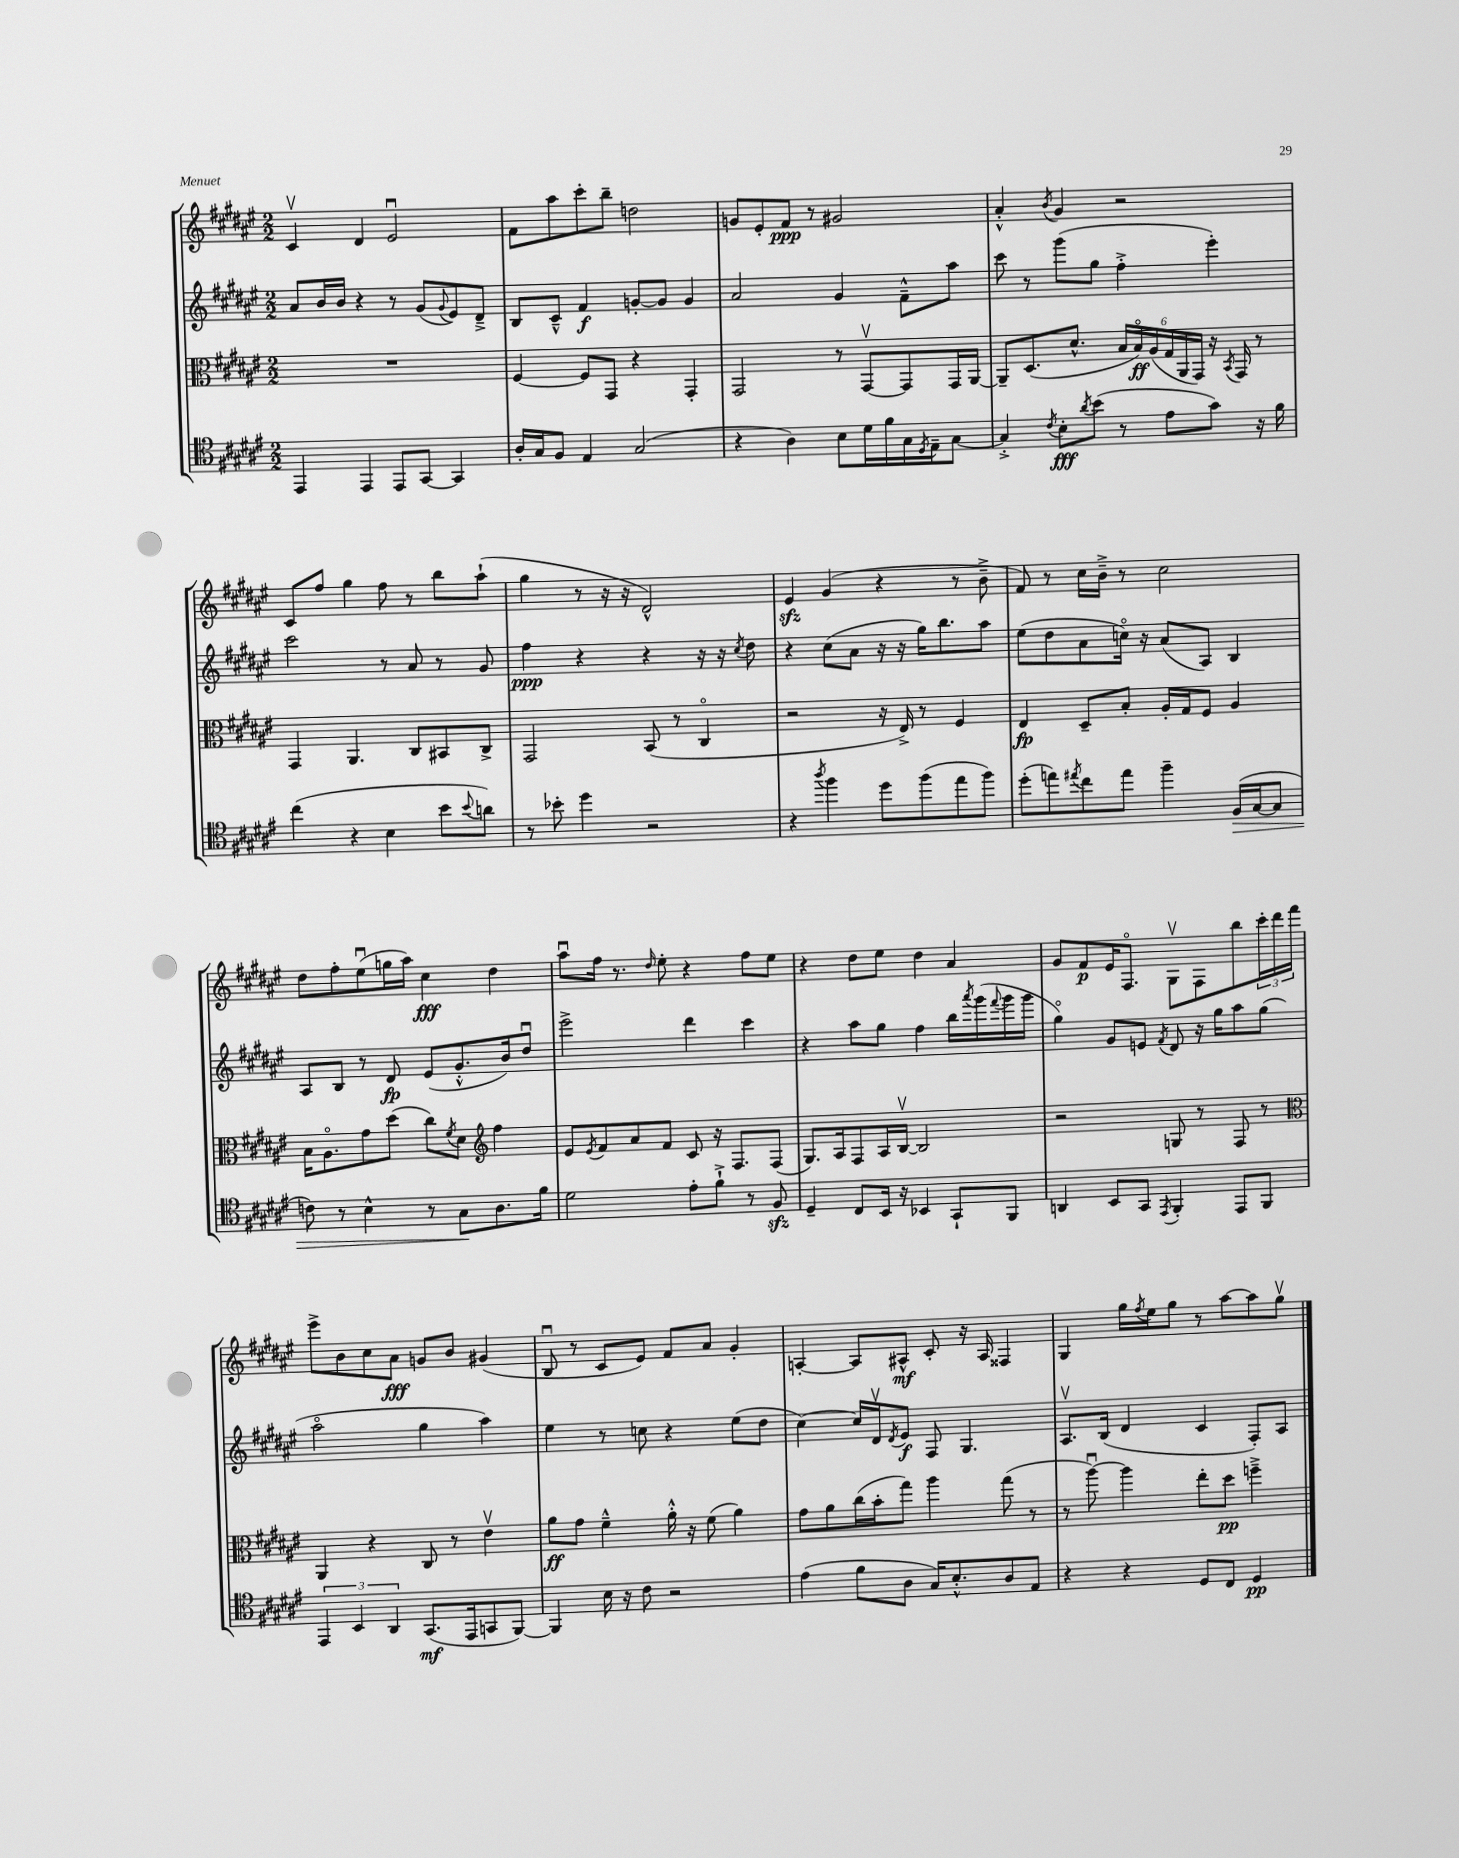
<<
\new StaffGroup <<
\new Staff = "s0" {
    \clef treble \key fis \major \numericTimeSignature \time 2/2
    cis'4\upbow dis'4 eis'2\downbow |
    fis'8 ais''8 cis'''8-. b''8-- d''2 |
    g'8 eis'8-. fis'8\ppp r8 gis'2 |
    ais'4-.-^ \acciaccatura { b'8 } gis'4 r2 |
    cis'8 fis''8 gis''4 fis''8 r8 b''8 ais''8-!( |
    gis''4 r8 r16 r16 dis'2-^) |
    eis'4\sfz gis'4( r4 r8 b'8---> |
    fis'8) r8 cis''16 b'16---> r8 cis''2 |
    dis''8 fis''8-. eis''8\downbow( g''16 ais''16) cis''4\fff dis''4 |
    ais''8\downbow fis''16 r8. \grace { dis''16 } eis''8-. r4 fis''8 eis''8 |
    r4 dis''8 eis''8 dis''4 ais'4 |
    gis'8 fis'8\p eis'16 fis8.\flageolet gis8\upbow fis8 b''8 \tuplet 3/2 { cis'''16-. dis'''16 fis'''16 } |
    eis'''8-> b'8 cis''8 ais'8\fff g'8 b'8 gis'4( |
    b8\downbow r8 cis'8 eis'8) fis'8 ais'8 gis'4-. |
    a4~-. a8 ais8-^\mf cis'8-. r16 ais16 fisis4 |
    gis4 gis''16 \acciaccatura { fis''8 } eis''16 gis''8 r8 ais''8~ ais''8 gis''8\upbow \bar "|." |
}
\new Staff = "s1" {
    \clef treble \key fis \major \numericTimeSignature \time 2/2
    ais'8 b'16 b'16 r4 r8 gis'8( \appoggiatura { gis'8 } eis'8) dis'8---> |
    b8 cis'8---^ fis'4\f g'8~-. g'8 g'4 |
    ais'2 gis'4 fis'8---^ ais''8 |
    cis'''8 r8 gis'''8( gis''8 fis''4-.-> eis'''4-.) |
    cis'''2 r8 ais'8 r8 gis'8 |
    fis''4\ppp r4 r4 r16 r16 \acciaccatura { cis''8 } dis''8 |
    r4 cis''8( ais'8 r16 r16 gis''16) b''8. ais''8 |
    eis''8( dis''8 ais'8 c''16\flageolet) r16 ais'8( ais8) b4 |
    ais8 b8 r8 dis'8\fp eis'8( gis'8.-.-^ b'16) dis''8\downbow |
    eis'''2-> dis'''4 cis'''4 |
    r4 ais''8 gis''8 fis''4 b''16 \acciaccatura { ais'''8 } gis'''16( \appoggiatura { fis'''8 } gis'''16 gis'''16 |
    gis''4\flageolet) gis'8 e'8 \acciaccatura { fis'8 } dis'8 r16 gis''16 ais''8 gis''8( |
    ais''2\flageolet gis''4 ais''4) |
    eis''4 r8 c''8 r4 eis''8( dis''8 |
    cis''4~) cis''16 dis'16\upbow \acciaccatura { dis'8 } eis'8\f fis8 gis4. |
    ais8.\upbow b16( dis'4 cis'4 fis8-.) ais8 \bar "|." |
}
\new Staff = "s2" {
    \clef alto \key fis \major \numericTimeSignature \time 2/2
    R1 |
    fis4~ fis8 gis,8 r4 gis,4-. |
    gis,2 r8 gis,8~\upbow gis,8 gis,16 ais,16~ |
    ais,8-- dis8.( dis'8.-^ \tuplet 6/4 { b16 b16\flageolet\ff) ais16( gis16 ais,16 gis,16) } r16 \acciaccatura { b,8 } gis,16 r8 |
    gis,4 ais,4. cis8 bis,8 cis8-> |
    gis,2 b,8( r8 cis4\flageolet |
    r2 r16 eis16->) r8 fis4 |
    eis4\fp dis8-- b8-. ais16-. gis16 fis8 ais4 |
    b16 ais8.\flageolet gis'8 dis''8( cis''8) \acciaccatura { fis'8 } dis'8 \clef treble fis''4 |
    eis'8 \acciaccatura { eis'8 } fis'8 ais'8 fis'8 cis'8 r16 fis8. fis8( |
    gis8.) ais16 fis8 ais16 b16~\upbow b2 |
    r2 g8 r8 fis8 r8 |
    \clef alto ais,4 r4 cis8 r8 eis'4\upbow |
    ais'8\ff gis'8 fis'4---^ ais'16-.-^ r16 fis'8( ais'4) |
    gis'8 ais'8 cis''16( b'16-. gis''8) ais''4 gis''8( r8 |
    r8 ais''8~\downbow) ais''4 eis''8-. dis''8\pp f''4---> \bar "|." |
}
\new Staff = "s3" {
    \clef tenor \key fis \major \numericTimeSignature \time 2/2
    eis,4 eis,4 eis,8 gis,8~ gis,4 |
    ais16-. gis16 fis8 eis4 gis2( |
    r4 ais4) b8 dis'16 fis'16 gis16 \acciaccatura { dis8 } eis16-- gis8~ |
    gis4-.-> \acciaccatura { cis'8 } b8-.\fff \acciaccatura { ais'8 } b'8( r8 eis'8 gis'8) r16 fis'16 |
    cis''4( r4 b4 b'8 \appoggiatura { b'8 } a'8) |
    r8 bes'8-. dis''4 r2 |
    r4 \acciaccatura { ais''8 } fis''4 dis''8 fis''8( eis''8 fis''8) |
    dis''8-.( e''8) \acciaccatura { eis''8 } cis''8 eis''8 fis''4-- fis16\>( gis16~ gis8 |
    c'8) r8 b4-^ r8 gis8\! ais8. fis'16 |
    dis'2 eis'8-. fis'8-!-> r8 fis8\sfz |
    dis4-- cis8 b,16 r16 bes,4 gis,8-! fis,8 |
    a,4 b,8 gis,8 \acciaccatura { eis,8 } fis,4-. eis,8 fis,8 |
    \tuplet 3/2 { eis,4 b,4 ais,4 } gis,8.\mf( eis,16 g,8 fis,8~) |
    fis,4 b16 r16 cis'8 r2 |
    eis'4( fis'8 ais8 gis16) b8.-.-^ ais8 eis8 |
    r4 r4 dis8 cis8 dis4\pp \bar "|." |
}
>>
>>
\layout { \context { \Score \remove "Bar_number_engraver" } }
